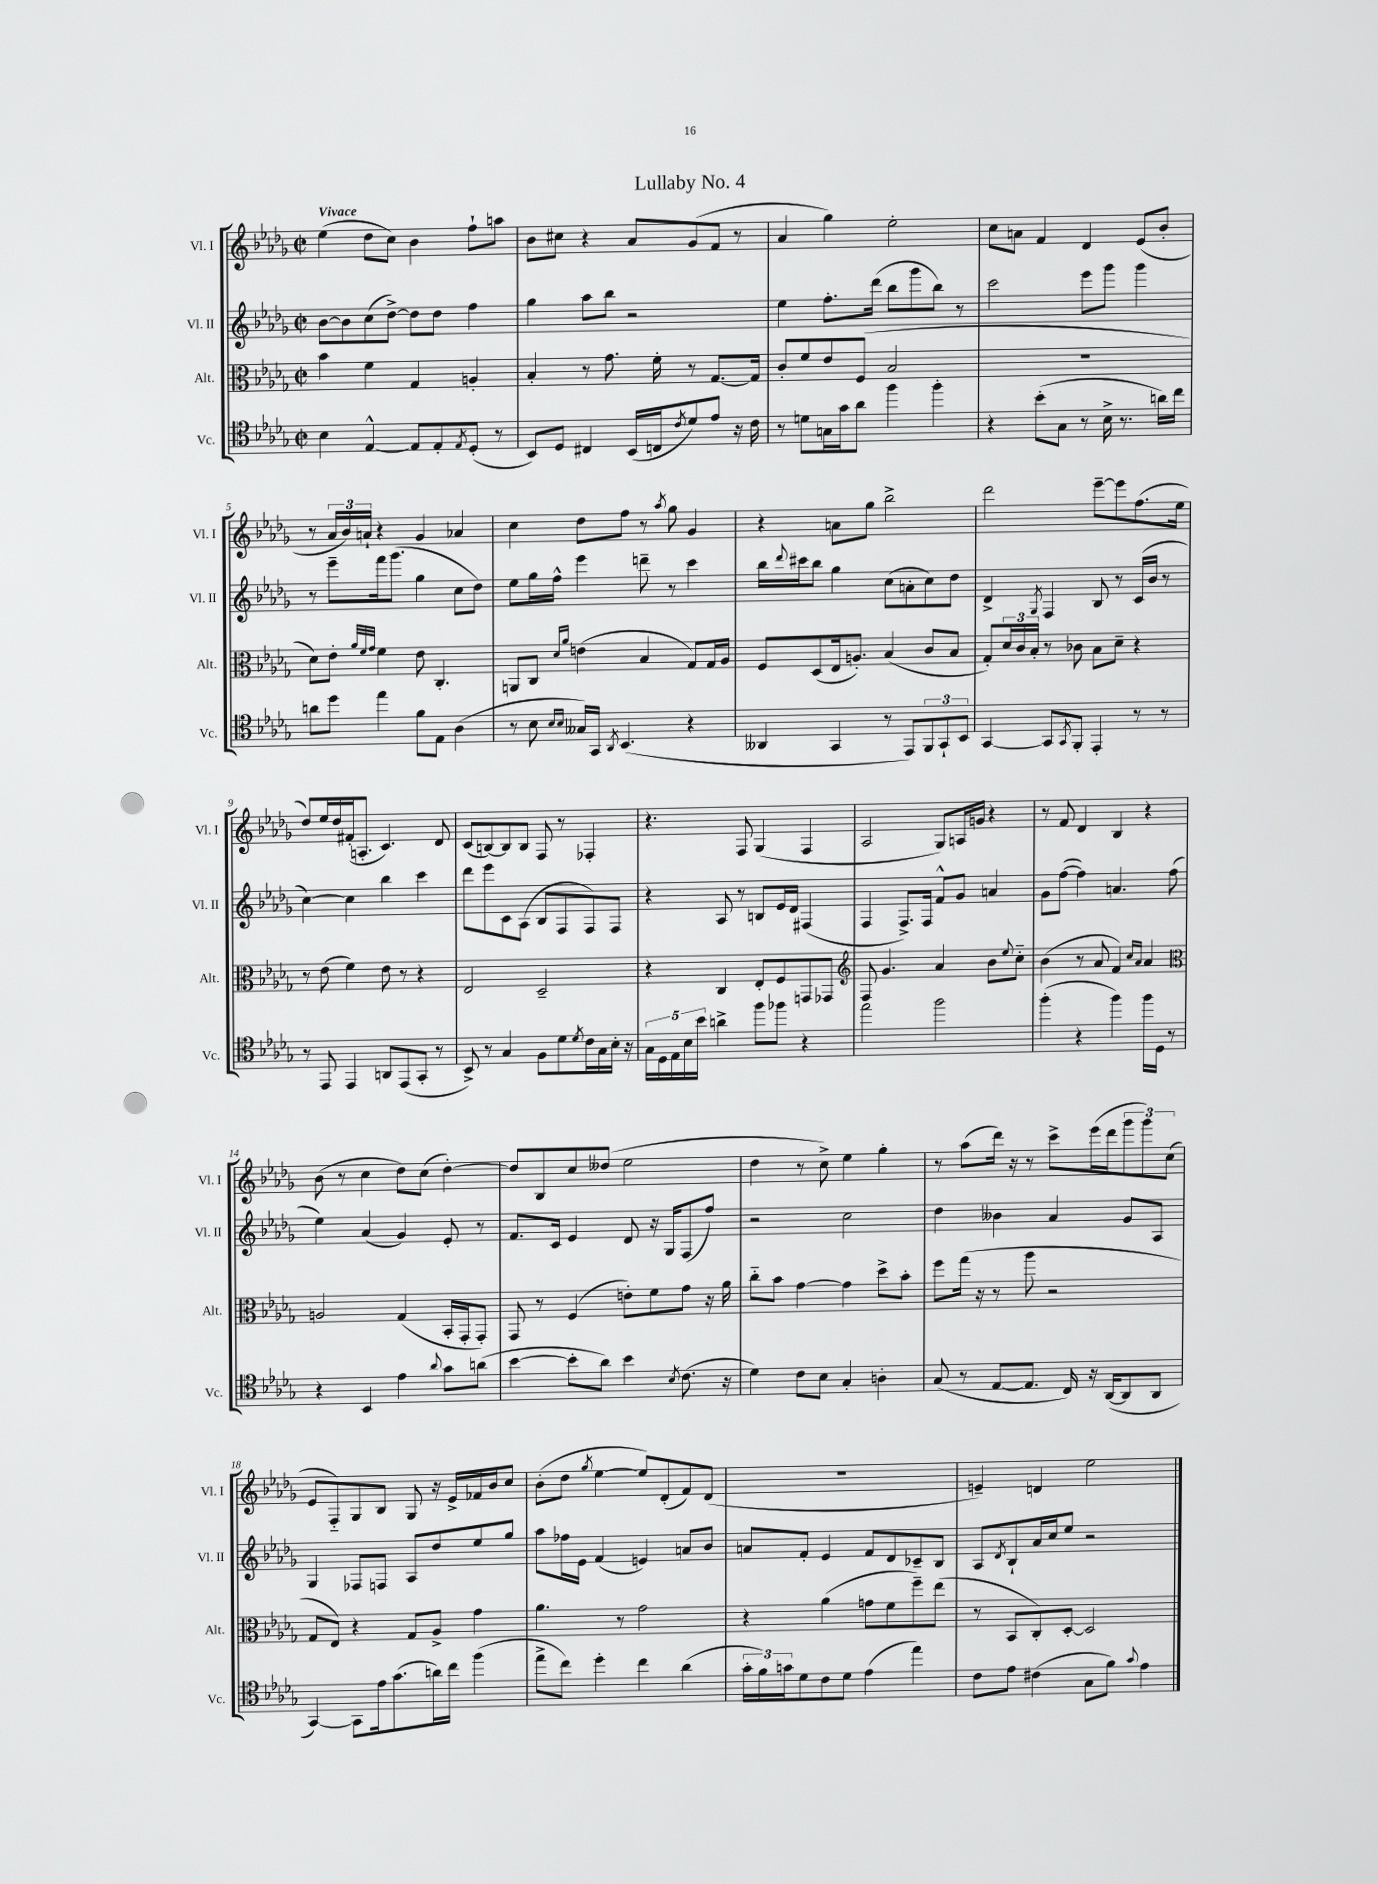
\header { title = "Lullaby No. 4" }
<<
\new StaffGroup <<
\new Staff = "s0" \with { instrumentName = "Vl. I" shortInstrumentName = "Vl. I" } {
    \clef treble \key des \major \defaultTimeSignature \time 2/2 \tempo "Vivace"
    ees''4( des''8 c''8) bes'4 f''8-! a''8 |
    bes'8 cis''8 r4 aes'8 ges'8( f'8 r8 |
    aes'4 ges''4) ees''2-. |
    c''8 a'8 f'4 des'4 ees'8( bes'8-. |
    r8 \tuplet 3/2 { aes'16 bes'16) a'16-! } r4 ges'4 aes'4 |
    c''4 des''8 f''8 r8 \acciaccatura { aes''8 } ges''8 ges'4 |
    r4 a'8 ges''8 bes''2-> |
    des'''2 ees'''8~-- ees'''8 f''8.( ees''16 |
    des''8) ees''16 des''16 fis'16-.( a8.-. c'4.) des'8 |
    c'8( b8~) b8 b8 f8 r8 fes4-. |
    r4. f8 ges4( f4 |
    aes2 ges8) a16 g'16 r4 |
    r8 f'8 des'4 bes4 r4 |
    bes'8( r8 c''4 des''8) c''8( des''4~-.) |
    des''8 bes8 c''8 deses''8( ees''2 |
    des''4 r8 c''8->) ees''4 ges''4-. |
    r8 aes''8( des'''16) r16 r8 c'''8-> ees'''16( des'''16 \tuplet 3/2 { ges'''8 ges'''8) c''8( } |
    ees'8 f8-_) ges8 bes8 ges8 r16 ees'16-> fes'16 bes'16 c''8 |
    bes'8-.( des''8 \acciaccatura { ges''8 } ees''4~ ees''8) des'8-.( f'8) des'8( |
    R1 |
    e'4--) d'4 ees''2 \bar "|." |
}
\new Staff = "s1" \with { instrumentName = "Vl. II" shortInstrumentName = "Vl. II" } {
    \clef treble \key des \major \defaultTimeSignature \time 2/2
    bes'8~ bes'8 c''8( des''8~->) des''8 des''8 f''4 |
    ges''4 aes''8 bes''8 r2 |
    ees''4 f''8.-. des'''16( bes''8 ges'''8 bes''8) r8 |
    c'''2 ees'''8 ges'''8 ges'''4 |
    r8 ees'''8-- f'''16 ges'''8.( ges''4 c''8 des''8) |
    ees''8 ges''16 f''16-^ ees'''4 d'''8-- r8 c'''4 |
    bes''16 \appoggiatura { des'''8 } cis'''16 bes''8 ges''4 c''8( a'8-. c''8) des''8 |
    des'4-> \acciaccatura { ges8 } f4 bes8 r8 c'16( bes'16 r8 |
    c''4~) c''4 bes''4 c'''4 |
    des'''8 ees'''8 c'8 aes8( bes8 f8 f8) f8 |
    r4 aes8 r8 b8 ees'16 des'16 fis4( |
    f4 f8.->) f16 f'8-^ ges'8 a'4 |
    ges'8 f''8~( f''4) a'4. f''8( |
    ees''4) aes'4( ges'4) ees'8-. r8 |
    f'8. c'16 ees'4 des'8 r16 ges16 f8( f''8) |
    r2 c''2 |
    des''4 beses'4 aes'4 ges'8 aes8 |
    ges4 fes8 f8 aes8 des''8 ees''8 ges''8 |
    aes''8 fes''16 ees'16 f'4( e'4) a'8 bes'8 |
    a'8 f'8-. ees'4 f'8 des'8 ces'8-- bes8 |
    aes8 \acciaccatura { des'8 } bes8-! aes'16 c''16 ees''8 r2 \bar "|." |
}
\new Staff = "s2" \with { instrumentName = "Alt." shortInstrumentName = "Alt." } {
    \clef alto \key des \major \defaultTimeSignature \time 2/2
    bes'4 f'4 ges4 a4-. |
    bes4-. r8 ges'8. f'16-. r8 ges8.~ ges16 |
    c'8-. f'8 ees'8 f8( bes2 |
    R1 |
    des'8) ees'8-. \grace { aes'32 f'32 ges'32 } f'4 ees'8 c4.-. |
    a,8 c8 \grace { des'16 aes'16 } e'4( bes4 ges8) ges16 aes16 |
    f8 des8( ees16 a8.-.) bes4( c'8 bes8 |
    ges8-.) \tuplet 3/2 { des'16 c'16 bes16-. } r8 ces'8 bes8 des'8-- r4 |
    r8 ees'8( f'4) ees'8 r8 r4 |
    ees2 des2-- |
    r4 c4 ees8-. f8 g,8 ges,8 |
    \clef treble f8 ges'4. aes'4 bes'8 \appoggiatura { ees''8 } c''8-_ |
    bes'4( r8 aes'8 f'4) \grace { c''16 aes'16 } aes'4 |
    \clef alto a2 ges4( bes,16-. ges,16-. ges,8-.) |
    ges,8 r8 f4( e'8-.) f'8 ges'8 r16 aes'16 |
    c''8-_ bes'8 ges'4~ ges'4 des''8-> bes'8-. |
    f''8 ges''16( r16 r8 aes''8 r2 |
    ges8 ees8) r4 ges8 aes8-> ges'4 |
    aes'4. r8 ges'2 |
    r4 aes'4( g'8 f'8 f''8--) ees''8( |
    r8 bes,8 c8-.) des8~-. des2 \bar "|." |
}
\new Staff = "s3" \with { instrumentName = "Vc." shortInstrumentName = "Vc." } {
    \clef tenor \key des \major \defaultTimeSignature \time 2/2
    bes4 ees4~-^ ees8 ees8-. \acciaccatura { ees8 } des8-.( r8 |
    bes,8) des8 cis4 bes,16( c16 \acciaccatura { c'8 } des'8) ees'8 r16 c'16 |
    r8 d'8 g16 ges'16 aes'8 f''4 f''4-. |
    r4 bes'8-.( ges8 r8 bes16-> r8. a'16) c''16 |
    a'8 des''8 ees''4 f'8 ees8 aes4( |
    r8 bes8 \grace { bes16 bes16 } geses16) ges,16 \acciaccatura { aes,8 } bes,4.( r4 |
    aeses,4 ges,4 r8 ees,8) \tuplet 3/2 { f,8 ges,8-! bes,8 } |
    ges,4~ ges,8 \acciaccatura { ges,8 } f,8-. ees,4-. r8 r8 |
    r8 ees,8 ees,4 a,8 ees,8( ges,8-. r8 |
    bes,8->) r8 ges4 f8 des'8 \acciaccatura { des'8 } c'16 ges16 bes16-. r16 |
    \tuplet 5/4 { ges16 des16 ees16 bes16 bes'16 } a'4-> f''8 fes''8 r4 |
    ees''2 f''2 |
    f''4-.( r4 f''4) f''16 des16 r8 |
    r4 bes,4 ees'4 \appoggiatura { aes'8 } ges'8 a'8( |
    bes'4~ bes'8-. aes'8) bes'4 \acciaccatura { bes8 } c'8.( r16 |
    des'4) c'8 bes8 ges4-. a4-. |
    ges8( r8 ees8~ ees8. c16) r16 aes,16~( aes,8 aes,8 |
    ges,4~) ges,8 ees'16 ges'8.( a'16) c''16 f''4( |
    ees''8-> c''8) des''4-. c''4 aes'4( |
    \tuplet 3/2 { ges'16-. f'16) g'16 } des'8 c'8 des'8 ees'4( ees''4) |
    c'8 ees'8 cis'4( ges8 f'8) \appoggiatura { ges'8 } ees'4 \bar "|." |
}
>>
>>
